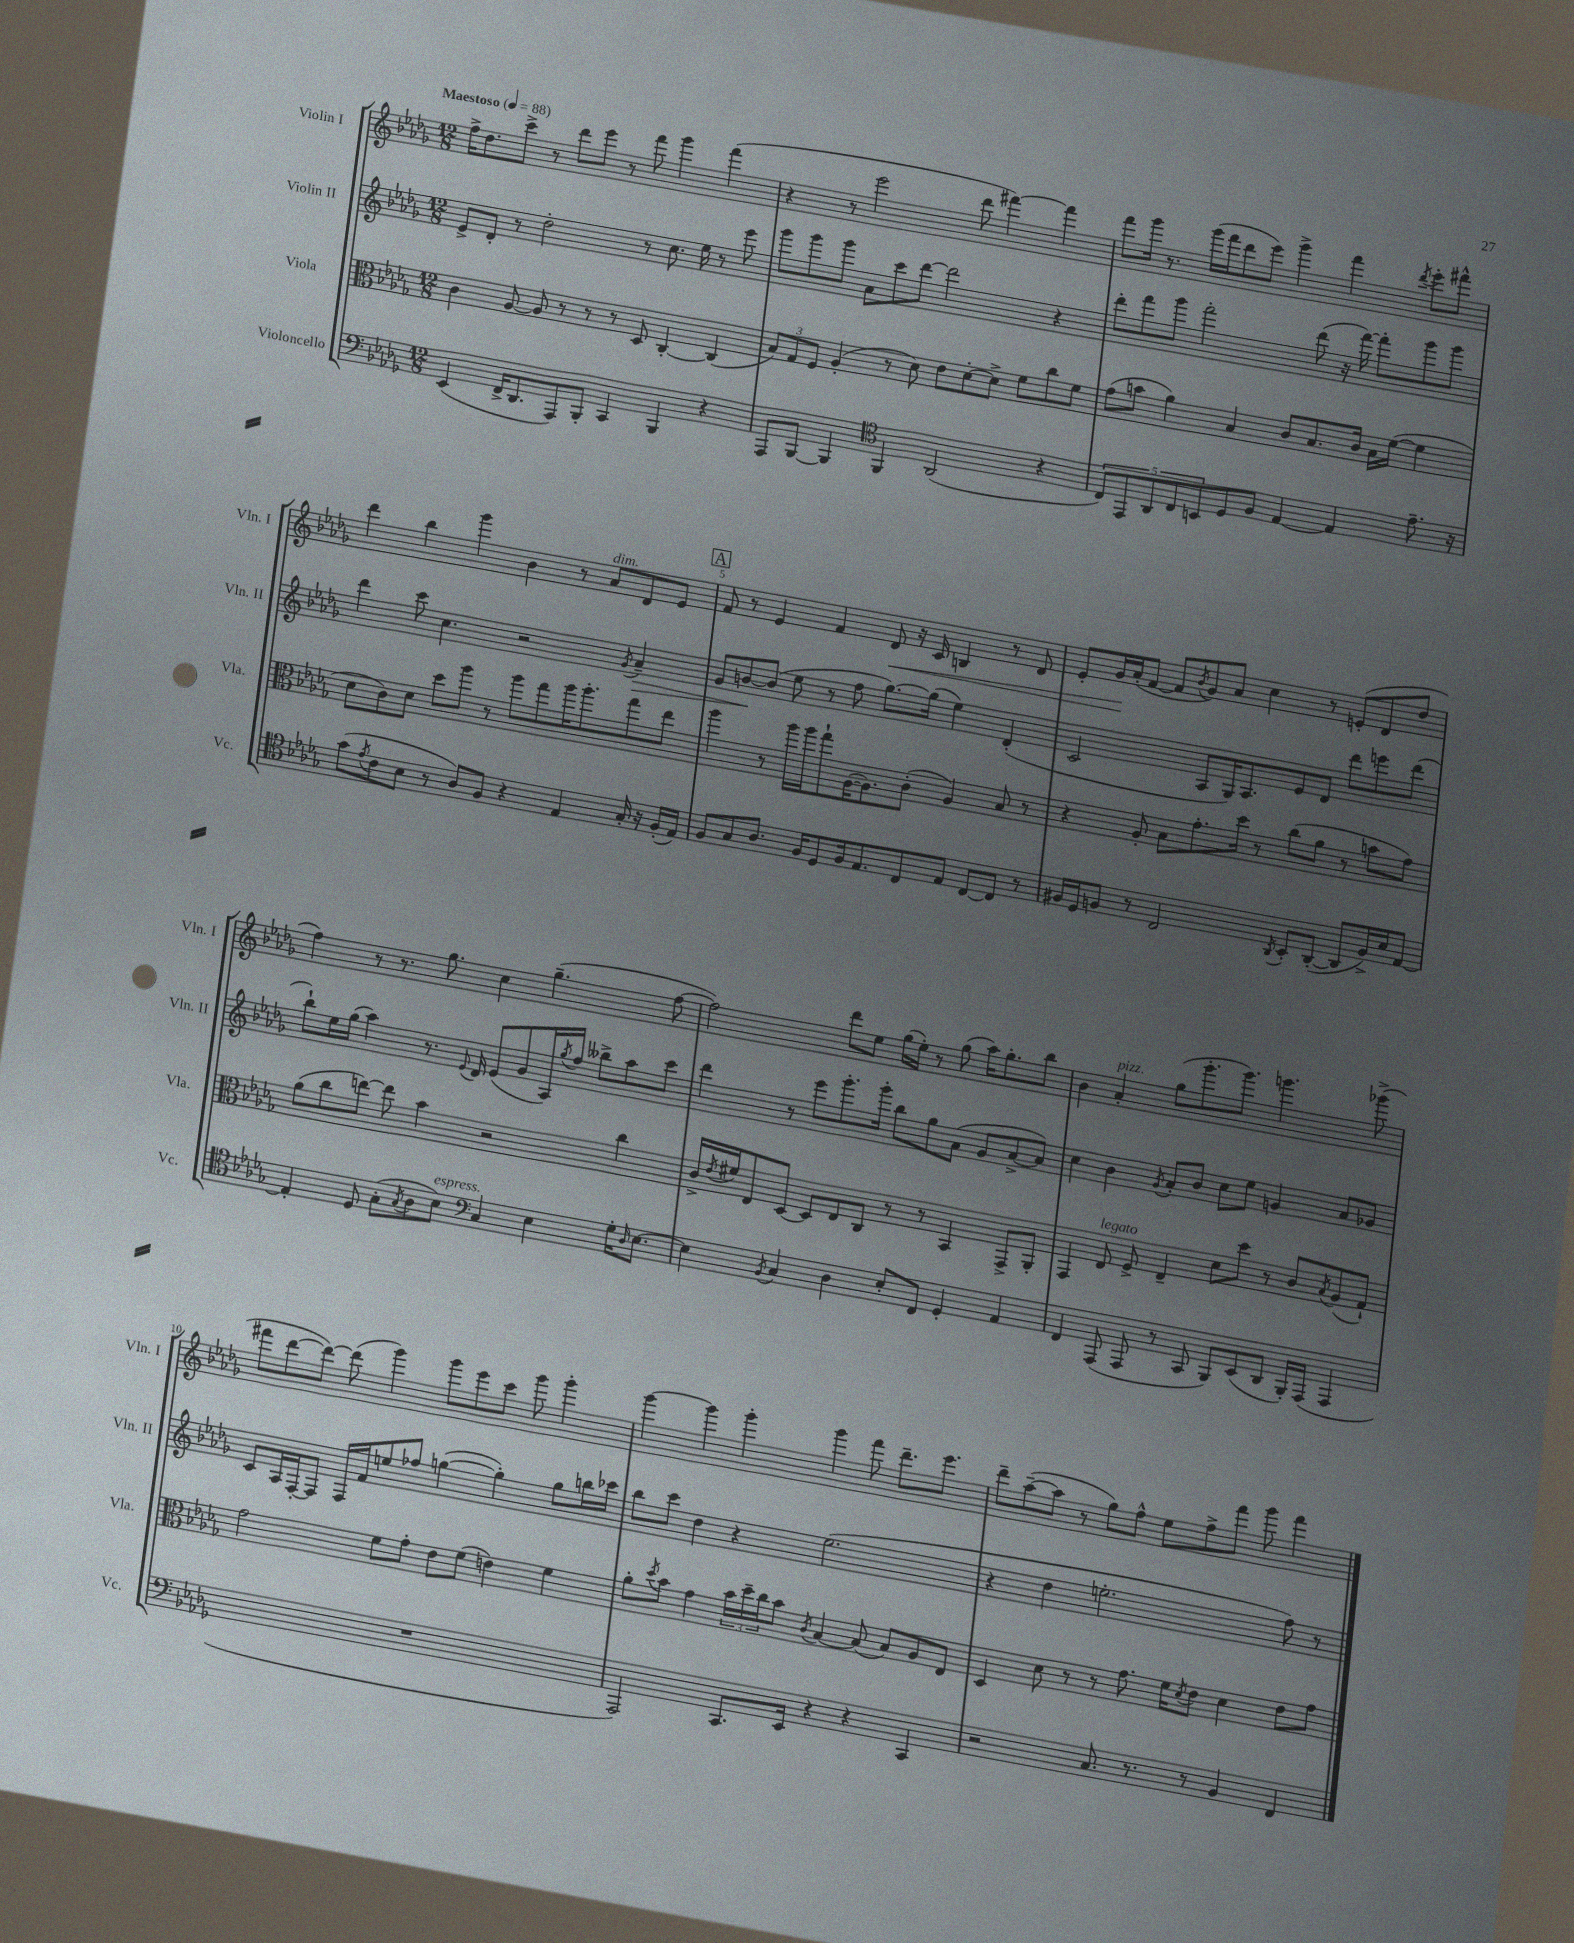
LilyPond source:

<<
\new StaffGroup <<
\new Staff = "s0" \with { instrumentName = "Violin I" shortInstrumentName = "Vln. I" } {
    \clef treble \key des \major \numericTimeSignature \time 12/8 \tempo "Maestoso" 4 = 88
    f''16-> des''8. c'''8-> r8 des'''8 ees'''8 r8 f'''8 ges'''4 f'''4( |
    r4 r8 ees'''2 des'''8 fis'''4~) fis'''4 |
    f'''8 ges'''16 r8. ges'''16( f'''16 des'''8 ees'''8) ges'''4-> f'''4 \acciaccatura { des'''8 } ees'''8-. fis'''8-^ |
    des'''4 bes''4 ges'''4 bes'4 r8 aes'8^\markup { \italic "dim." } des'8 ees'8 |
    \mark \markup { \box "A" } f'8 r8 ees'4 f'4 des'8\< r16 c'16 b4 r8 des'8 |
    ees'8-. ges'16\! aes'16-.( f'8~ f'8 \acciaccatura { bes'8 } ges'8) aes'8 c''4 r8 e'8-.( des'8 des''8 |
    f''4) r8 r8. ges''8. c''4 ges''4.--( f''8~ |
    f''2) des'''8 ees''8 ges''16( ees''16-.) r8 ges''8( aes''16) ges''8.-. bes''8 |
    bes'4 aes'4-.^\markup { \italic "pizz." } ges''8( ges'''8.-. ges'''8.) g'''4. ges'''8->( |
    fis'''8 des'''8~ des'''8~) des'''8( ges'''4) ges'''8 ees'''8 c'''8 ges'''8 ges'''4-. |
    ges'''4~ ges'''4 ges'''4-. ges'''4 f'''8 des'''8.-- ees'''8. |
    des'''8-- aes''8~--( aes''8 r8 ges''8) f''8-^ ees''8 f''8-> f'''8 ges'''8 f'''4 \bar "|." |
}
\new Staff = "s1" \with { instrumentName = "Violin II" shortInstrumentName = "Vln. II" } {
    \clef treble \key des \major \numericTimeSignature \time 12/8
    ees'8-> des'8-. r8 des''2-. r8 c''8. ees''16 r8 ees'''8 |
    ges'''8 ges'''8 ges'''8 aes'8 c'''8 des'''8~ des'''2 r4 |
    des'''8-. f'''8 ges'''8 f'''2-. des'''8( r16 f'''16~) f'''8-. ges'''8 ges'''8 |
    des'''4 c'''8 c''4. r2 \acciaccatura { ges'8 } aes'4--\> |
    \mark \markup { \box "A" } ges'8 b'8~\! b'8( ees''8 r8 f''8 ges''8.~) ges''16( ees''4) des'4-.( |
    c'2 aes8 ges16) aes8. ees'8 des'8 des'''8 e'''8 des'''8( |
    bes''8-!) ees''16 ges''16( aes''4) r8. \appoggiatura { ees'8 } des'16 ees'8( ges'8 aes16) \acciaccatura { ges''8 } f''16 beses''8-> aes''8 c'''8 |
    des'''4 r8 ees'''8 ges'''8.-. ges'''16-. bes''8 ges''8 aes'8( ges'8 aes'8~-> aes'8) |
    c''4 bes'4 \acciaccatura { ges'8 } aes'8-. bes'8 c''8 ees''8 g'4 aes'8 ges'8 |
    c'8 aes16 f16~-. f8 f16 f'16 e''8 fes''8 g''4~( g''4-.) g''8 b''16 ces'''16 |
    bes''8 c'''8 des''4 r4 ees''2.( |
    r4 des''4 e''2.-. f''8) r8 \bar "|." |
}
\new Staff = "s2" \with { instrumentName = "Viola" shortInstrumentName = "Vla." } {
    \clef alto \key des \major \numericTimeSignature \time 12/8
    c'4 aes8~ aes8 r8 r8 r8 des8 c4~-. c4( |
    \tuplet 3/2 { bes8) ges8 f8 } aes4-.( r8 des'8) ees'8 des'8~-. des'8-> f'8 c''8 f'8 |
    ges'8( b'8 aes'4) bes4 c'8 bes8. c'16 bes16 f'16~( f'4 |
    des'8 c'8) des'8 des''8 aes''8 r8 aes''8 ges''8 aes''16 aes''8.-. ges''8 ees''8 |
    \mark \markup { \box "A" } aes''4 r8 aes''16 aes''16 ges''8-! aes16~( aes8.) c'8-.( aes4) bes8 r8 |
    r4 aes8-. bes8 ges'8.-. des''16 r8 c''8( aes'8 r8 b'8 ges'8) |
    aes'8( c''8 e''8~) e''8 bes'4 r2 c''4 |
    c'16-> \acciaccatura { ees'8 } fis'16 ees8 des8~ des8 ees8 c8 r8 r8 bes,4 ges,8-> aes,8-. |
    ges,4 ees8^\markup { \italic "legato" } f8-> ees4-- des'8 des''8 r8 c'8 \acciaccatura { bes8 } aes8( ges8-!) |
    ges'2 f'8 ges'8-. ees'8 f'8( e'4) f'4 |
    aes'8-. \acciaccatura { des''8 } bes'8 ges'4 \tuplet 3/2 { bes'16 des''16-- c''16 } bes'8 \acciaccatura { c'8 } bes4~ bes8( bes8) aes8 ees8 |
    des4 des'8 r8 r8 ges'8. f'16 \acciaccatura { des'8 } ees'8 des'4 ees'8 ges'8 \bar "|." |
}
\new Staff = "s3" \with { instrumentName = "Violoncello" shortInstrumentName = "Vc." } {
    \clef bass \key des \major \numericTimeSignature \time 12/8
    ees,4( f,16-> des,8. aes,,8) bes,,8-. c,4 bes,,4 r4 |
    aes,,8 bes,,8~ bes,,4 \clef tenor f,4 aes,2( r4 |
    \tuplet 5/4 { c8) ees,8 aes,8 c8 b,8 } des8 f8 ees4~ ees4 ees'8.-- r16 |
    ges'8( \acciaccatura { ees'8 } c'8 bes8 r8 aes8) f8 r4 ees4 ges16-. r16 f16-.( ees16) |
    \mark \markup { \box "A" } f8 ges8 aes8. f16 des8 f16 ees8. c8 ees8 c8~ c8 r8 |
    fis16 des16 f8 r8 c2 \acciaccatura { aes,8 } bes,8-. aes,8~-.( aes,8 f16->) bes16 ees8~ |
    ees4-. des8 ges8-.( \acciaccatura { ges8 } aes8 bes8^\markup { \italic "espress." }) \clef bass c4 ees4 ges16-. \grace { des16 } ees8.~ |
    ees4 \acciaccatura { bes,8 } c4 des4 ees8-. f,8 ges,4-. aes,4 |
    f,4 aes,,8( aes,,8 r8 c,8 bes,,8) ees,8( des,8 bes,,16-.) aes,,16( aes,,4 |
    R1. |
    aes,,2) c,8. ees,16 r4 r4 c,4 |
    r2 c8. r8. r8 bes,4 f,4 \bar "|." |
}
>>
>>
\layout { \context { \Score \override BarNumber.break-visibility = ##(#f #t #t) barNumberVisibility = #(every-nth-bar-number-visible 5) } }
